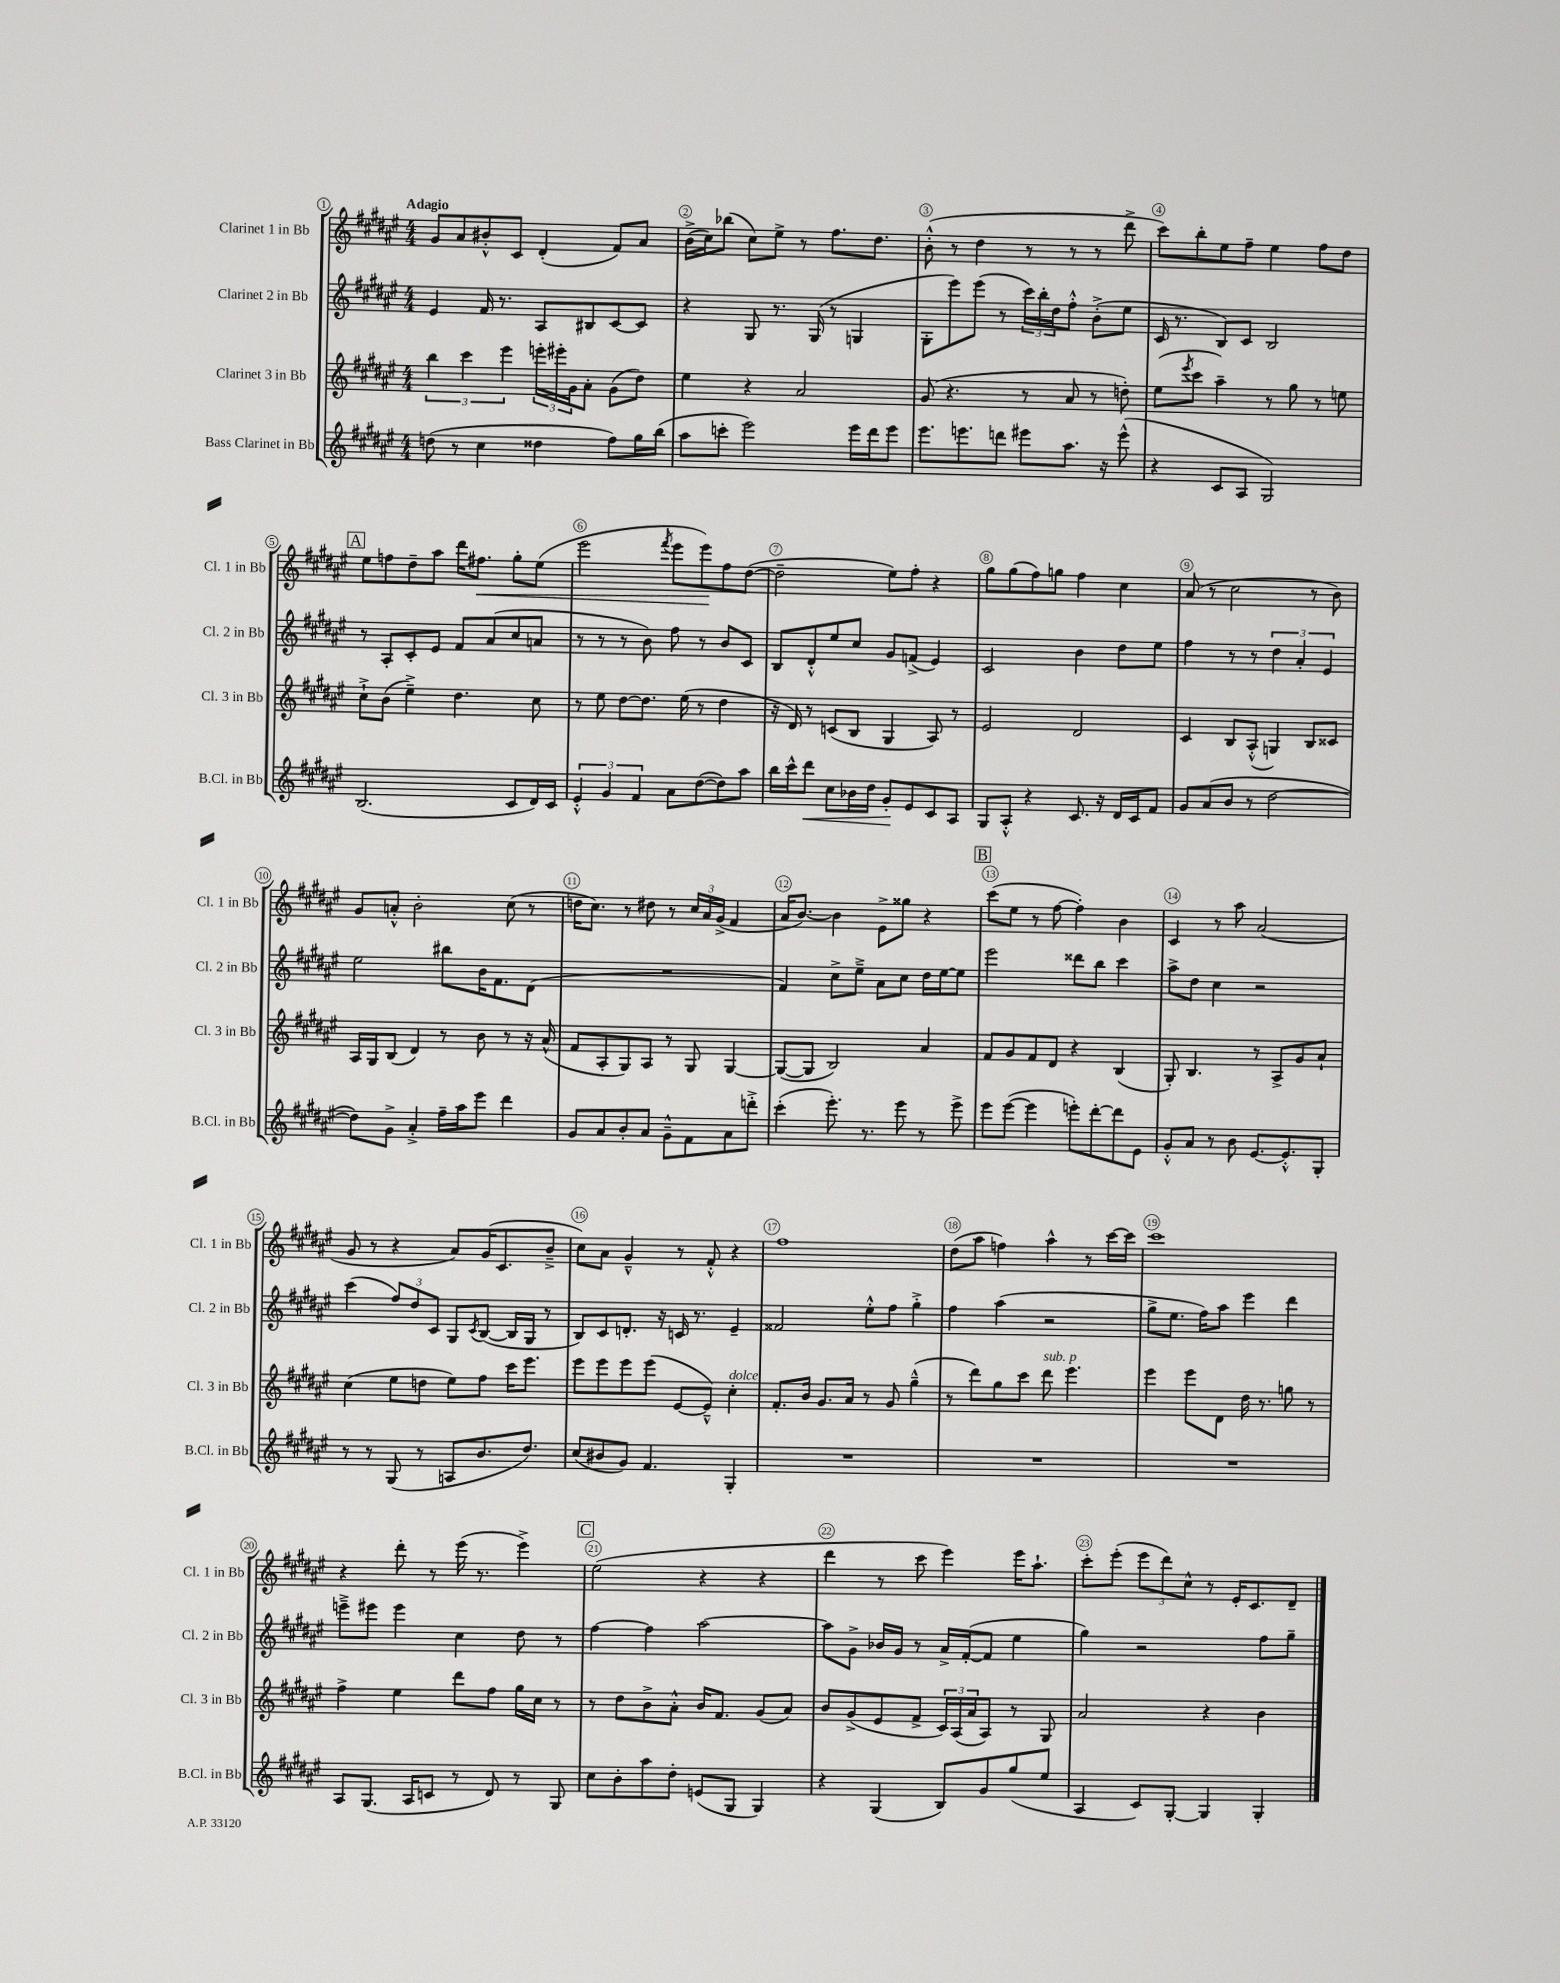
<<
\new StaffGroup <<
\new Staff = "s0" \with { instrumentName = "Clarinet 1 in Bb" shortInstrumentName = "Cl. 1 in Bb" } {
    \clef treble \key fis \major \numericTimeSignature \time 4/4 \tempo "Adagio"
    gis'8 ais'8 bis'8-.-^ cis'8 dis'4-.( fis'8) ais'8 |
    b'16->( cis''16) bes''8( cis''8) eis''8-> r8 fis''8. dis''8. |
    b'8-.-^( r8 dis''4 r8 r8 r8 dis'''8-> |
    cis'''8) b''8-. eis''8 fis''8-- eis''4 fis''8 dis''8 |
    \mark \markup { \box "A" } eis''8 f''8 dis''8-- ais''8 dis'''16 fis''8.\< gis''8-. eis''8( |
    eis'''2 \acciaccatura { fis'''8 } eis'''8 eis'''8\!) fis''8 dis''8~( |
    dis''2-- eis''8) fis''8-. r4 |
    gis''8 gis''8( fis''8) g''8 fis''4 cis''4 |
    ais'8( r8 cis''2 r8 b'8) |
    gis'8 a'8-.-^ b'2-. cis''8( r8 |
    d''16 cis''8.) r8 dis''8 r8 \tuplet 3/2 { cis''16 ais'16 gis'16->( } fis'4 |
    ais'16 b'8.~) b'4 eis'8-> gisis''8 r4 |
    \mark \markup { \box "B" } cis'''8( eis''8 r8 fis''8~ fis''4-.) b'4 |
    cis'4 r8 ais''8 ais'2( |
    gis'8 r8 r4 ais'8) gis'16( cis'8. b'8---> |
    cis''8) ais'8 gis'4---^ r8 fis'8-.-^ r4 |
    fis''1 |
    dis''8( ais''8 f''4) ais''4-^ r8 cis'''16~ cis'''16 |
    cis'''1 |
    r4 dis'''8-. r8 eis'''16( r8. eis'''4->) |
    \mark \markup { \box "C" } eis''2( r4 r4 |
    dis'''4 r8 cis'''8 eis'''4) eis'''16 ais''8.-! |
    cis'''8-. eis'''8-.( \tuplet 3/2 { eis'''8 dis'''8) cis''8-^ } r8 eis'16-. cis'8. dis'8-- \bar "|." |
}
\new Staff = "s1" \with { instrumentName = "Clarinet 2 in Bb" shortInstrumentName = "Cl. 2 in Bb" } {
    \clef treble \key fis \major \numericTimeSignature \time 4/4
    eis'4 fis'16 r8. ais8 bis8 cis'8~ cis'8 |
    r4 gis8 r8. gis16( r8 g4 |
    gis8-. eis'''8) eis'''8( r8 \tuplet 3/2 { cis'''16) b''16-. dis''16 } fis''8-.-^ b'8-.->( eis''8 |
    cis'16 r8. b8) cis'8 b2 |
    \mark \markup { \box "A" } r8 ais8-. cis'8-. eis'8 fis'8 ais'8( cis''8 a'8 |
    r8 r8 r8 b'8) fis''8 r8 b'8 cis'8 |
    b8 dis'8-.-^ eis''8 cis''8 gis'8 f'8->( eis'4) |
    cis'2 b'4 dis''8 eis''8 |
    fis''4 r8 r8 \tuplet 3/2 { dis''4 ais'4-. eis'4 } |
    eis''2 bis''8 b'16 fis'8. dis'8( |
    R1 |
    fis'4) cis''8-> eis''8---> ais'8 cis''8 dis''16 eis''16~ eis''8 |
    \mark \markup { \box "B" } eis'''2 disis'''8 b''8 cis'''4 |
    ais''8-> dis''8 cis''4 r2 |
    cis'''4( \tuplet 3/2 { fis''8) dis''8 cis'8 } gis8 \acciaccatura { cis'8 } b8~( b16 gis16 r8 |
    b8) cis'8 d'8.-. r16 c'16 r8. eis'4-- |
    fisis'2 eis''8-.-^ fis''8 gis''4-.-> |
    fis''4 ais''4( r2 |
    gis''8-> eis''8. fis''16) ais''8 eis'''4 dis'''4 |
    e'''8---> eis'''8 eis'''4 cis''4 dis''8 r8 |
    \mark \markup { \box "C" } fis''4~ fis''4 ais''2~ |
    ais''8 gis'8-> bes'16 gis'16 r8 ais'16-> fis'16~-.( fis'8 eis''4 |
    gis''4) r2 fis''8 gis''8-- \bar "|." |
}
\new Staff = "s2" \with { instrumentName = "Clarinet 3 in Bb" shortInstrumentName = "Cl. 3 in Bb" } {
    \clef treble \key fis \major \numericTimeSignature \time 4/4
    \tuplet 3/2 { b''4 cis'''4 eis'''4 } \tuplet 3/2 { e'''16-. eis'''16-. gis'16 } ais'8-. gis'8( dis''8) |
    eis''4 r4 ais'2 |
    gis'8( r4. r8 ais'8 r8 d''8-.) |
    eis''8( \acciaccatura { eis'''8 } cis'''8 ais''4--) r8 gis''8 r8 e''8 |
    \mark \markup { \box "A" } cis''8-!-> b'8( eis''4--->) dis''4. cis''8 |
    r8 eis''8 dis''8~ dis''8. eis''16( r8 dis''4 |
    r16 dis'16) r8 c'8( b8 gis4 ais8) r8 |
    eis'2 dis'2 |
    cis'4 b8 ais8-.-^( g4) b8 cisis'8 |
    ais16 gis16 b8( dis'4) r8 b'8 r8 r16 ais'16-^( |
    fis'8 ais8-. gis8) ais8 r8 gis8 gis4~ |
    gis8~( gis8 b2) ais'4 |
    \mark \markup { \box "B" } fis'8 gis'8 fis'8 dis'8 r4 b4( |
    gis8-.) b4. r8 ais8-> gis'8 ais'8-! |
    cis''4( eis''8 d''8 eis''8) fis''8 cis'''16 eis'''8. |
    eis'''8 eis'''8 eis'''8 eis'''8( eis'8~ eis'8---^) cis''4-.^\markup { \italic "dolce" } |
    fis'8.-. b'16 gis'8. ais'16 r8 gis'8 gis''4---^( |
    r8 dis'''8) gis''8 cis'''8 dis'''8^\markup { \italic "sub. p" } eis'''4. |
    eis'''4 eis'''8 dis'8 dis''16 r8. g''8 r8 |
    fis''4-> eis''4 dis'''8 fis''8 gis''16 cis''16 r8 |
    \mark \markup { \box "C" } r8 dis''8 b'8-> ais'8-.-^ b'16 fis'8. gis'8( ais'8) |
    b'8 gis'8->( eis'8 fis'8-> \tuplet 3/2 { cis'16) ais16( ais'16 } ais8) r8 gis8 |
    ais'2 r4 b'4 \bar "|." |
}
\new Staff = "s3" \with { instrumentName = "Bass Clarinet in Bb" shortInstrumentName = "B.Cl. in Bb" } {
    \clef treble \key fis \major \numericTimeSignature \time 4/4
    d''8( r8 cis''4 disis''4 fis''8) gis''16 b''16( |
    ais''8 c'''8-. eis'''2) eis'''16 dis'''16 eis'''8 |
    eis'''8. e'''8. d'''8 eis'''8 ais''8. r16 eis'''8-^( |
    r4 cis'8 ais8 gis2) |
    \mark \markup { \box "A" } b2.( cis'8 dis'16) cis'16 |
    \tuplet 3/2 { eis'4-.-^ gis'4 fis'4 } ais'8 dis''8~( dis''8) ais''8 |
    b''16 cis'''16-^ dis'''8\< cis''8 bes'16 dis''16 gis'8-.\! eis'8 cis'8 ais8 |
    gis8 ais8-.-^ r4 cis'8. r16 dis'16 cis'16 fis'8 |
    gis'8 ais'8( b'8 r8 dis''2~ |
    dis''8) gis'8-> ais'4-.-> fis''16-- ais''16 eis'''8 dis'''4 |
    gis'8 ais'8 b'8-. ais'8 gis'8---^ fis'8 ais'8 d'''8-.-> |
    cis'''4-.( eis'''8.-.) r8. eis'''8 r8 eis'''8-> |
    \mark \markup { \box "B" } eis'''8 eis'''8~( eis'''4 e'''8-.) dis'''8~-. dis'''8 eis'8 |
    gis'8-.-^ ais'8 r8 b'8 eis'8.~ eis'8.-.-^ gis8-. |
    r8 r8 gis8( r8 a8 b'8. dis''8.) |
    cis''8( bis'8 gis'8) fis'4. gis4-. |
    R1 |
    R1 |
    R1 |
    ais8 gis8.( ais16 c'8 r8 dis'8) r8 gis8 |
    \mark \markup { \box "C" } cis''8 b'8-. ais''8 dis''8-. e'8( gis8 gis4) |
    r4 gis4( b8) gis'8 gis''8( eis''8 |
    ais4 cis'8) gis8~-. gis4 gis4-. \bar "|." |
}
>>
>>
\layout { \context { \Score \override BarNumber.break-visibility = ##(#f #t #t) barNumberVisibility = #all-bar-numbers-visible \override BarNumber.stencil = #(make-stencil-circler 0.1 0.3 ly:text-interface::print) } }
